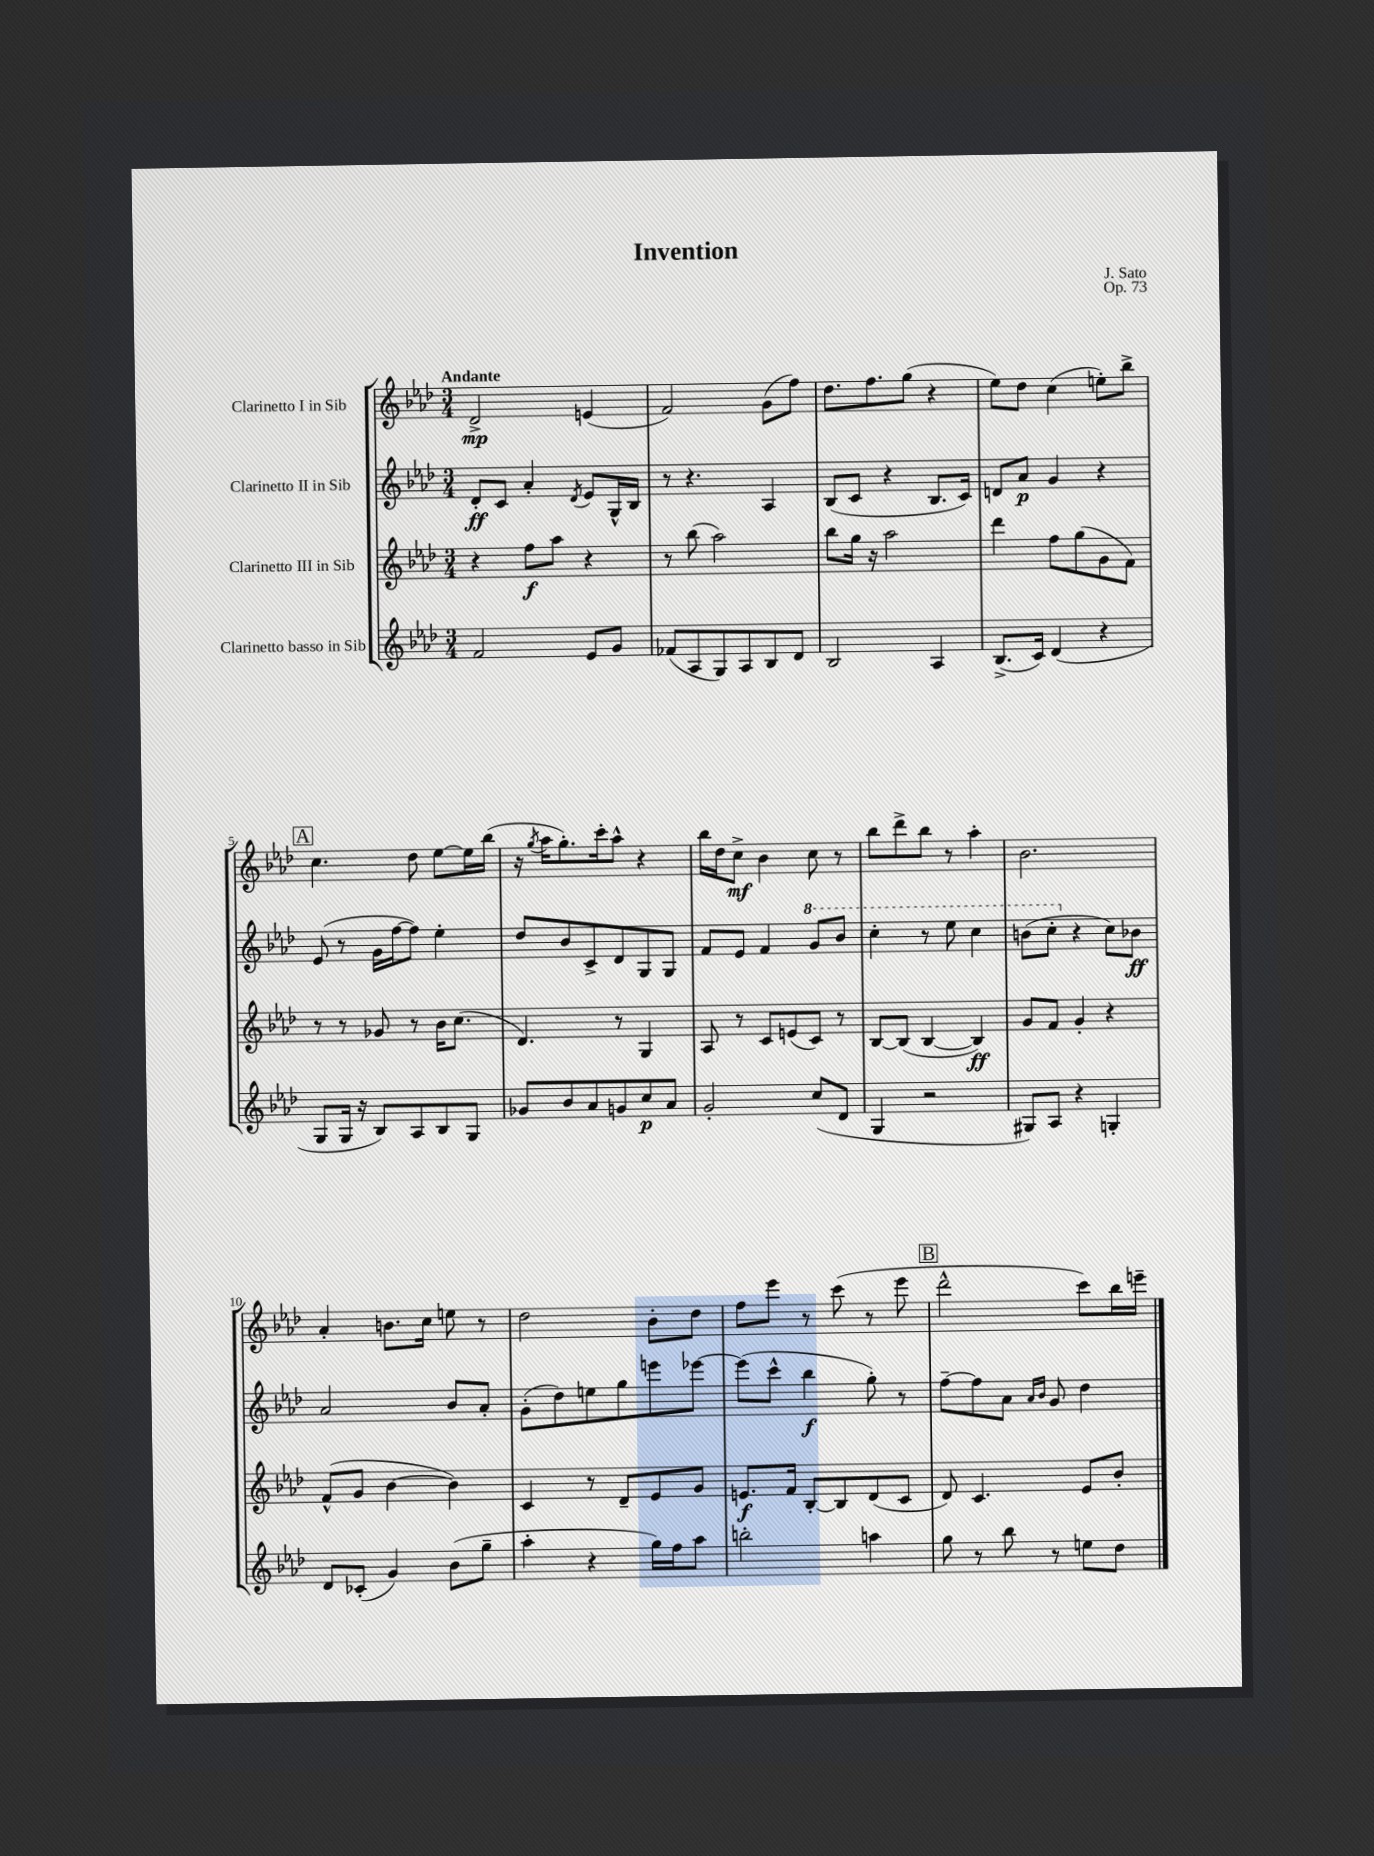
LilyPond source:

\header { title = "Invention" composer = "J. Sato" opus = "Op. 73" }
<<
\new StaffGroup <<
\new Staff = "s0" \with { instrumentName = "Clarinetto I in Sib" } {
    \clef treble \key aes \major \numericTimeSignature \time 3/4 \tempo "Andante"
    des'2->\mp e'4( |
    f'2) g'8( f''8) |
    des''8. f''8. g''8( r4 |
    ees''8) des''8 c''4( e''8-.) bes''8-> |
    \mark \markup { \box "A" } c''4. des''8 ees''8~ ees''16 bes''16( |
    r16 \acciaccatura { g''8 } aes''16 g''8.-.) c'''16-. aes''8-^ r4 |
    bes''16 des''16 c''8->\mf bes'4 c''8 r8 |
    bes''8 des'''8-> bes''8 r8 aes''4-. |
    bes'2. |
    aes'4-. b'8. c''16 e''8 r8 |
    des''2 bes'8-. des''8 |
    f''8 ees'''8 r8 c'''8( r8 ees'''8 |
    \mark \markup { \box "B" } des'''2-^ c'''8) bes''16 e'''16-- \bar "|." |
}
\new Staff = "s1" \with { instrumentName = "Clarinetto II in Sib" } {
    \clef treble \key aes \major \numericTimeSignature \time 3/4
    des'8-.\ff c'8 aes'4-. \acciaccatura { des'8 } ees'8 g16-^ bes16 |
    r8 r4. aes4 |
    bes8( c'8 r4 bes8. c'16) |
    d'8 aes'8\p g'4 r4 |
    \mark \markup { \box "A" } ees'8( r8 g'16 f''16~ f''8) ees''4-. |
    des''8 bes'8 c'8-> des'8 g8 g8 |
    f'8 ees'8 f'4 \ottava #1 g''8 bes''8 |
    c'''4-. r8 ees'''8 c'''4 |
    b''8( c'''8-. \ottava #0 r4 c''8) bes'!8\ff |
    aes'2 bes'8 aes'8-. |
    g'8-.( des''8) e''8 g''8 e'''8 ees'''8~ |
    ees'''8( c'''8-^ bes''4\f g''8-.) r8 |
    \mark \markup { \box "B" } f''8~-- f''8 aes'8 \grace { aes'16 bes'16 } g'8 des''4 \bar "|." |
}
\new Staff = "s2" \with { instrumentName = "Clarinetto III in Sib" } {
    \clef treble \key aes \major \numericTimeSignature \time 3/4
    r4 f''8\f aes''8 r4 |
    r8 bes''8( aes''2) |
    bes''8 g''16 r16 aes''2 |
    des'''4 f''8 g''8( g'8 f'8) |
    \mark \markup { \box "A" } r8 r8 ges'8 r8 bes'16 c''8.( |
    des'4.) r8 g4 |
    aes8 r8 c'8 e'8( c'8) r8 |
    bes8~ bes8( bes4~ bes4\ff) |
    g'8 f'8 g'4-. r4 |
    f'8-^( g'8 bes'4~ bes'4) |
    c'4 r8 des'8-- ees'8 g'8 |
    e'8.\f f'16 bes8~-. bes8 des'8( c'8 |
    \mark \markup { \box "B" } des'8) c'4. ees'8 bes'8-. \bar "|." |
}
\new Staff = "s3" \with { instrumentName = "Clarinetto basso in Sib" } {
    \clef treble \key aes \major \numericTimeSignature \time 3/4
    f'2 ees'8 g'8 |
    fes'8( aes8 g8) aes8 bes8 des'8 |
    bes2 aes4 |
    bes8.->( c'16) des'4( r4 |
    \mark \markup { \box "A" } g8 g16 r16 bes8) aes8 bes8 g8 |
    ges'8 bes'8 aes'8 g'8 c''8\p aes'8 |
    g'2-. c''8( des'8 |
    g4 r2 |
    gis8) aes8 r4 g4-. |
    des'8 ces'8-.( g'4) bes'8( g''8-- |
    aes''4-. r4 g''16) f''16 aes''8 |
    b''2-. a''4 |
    \mark \markup { \box "B" } g''8 r8 bes''8 r8 e''8 des''8 \bar "|." |
}
>>
>>
